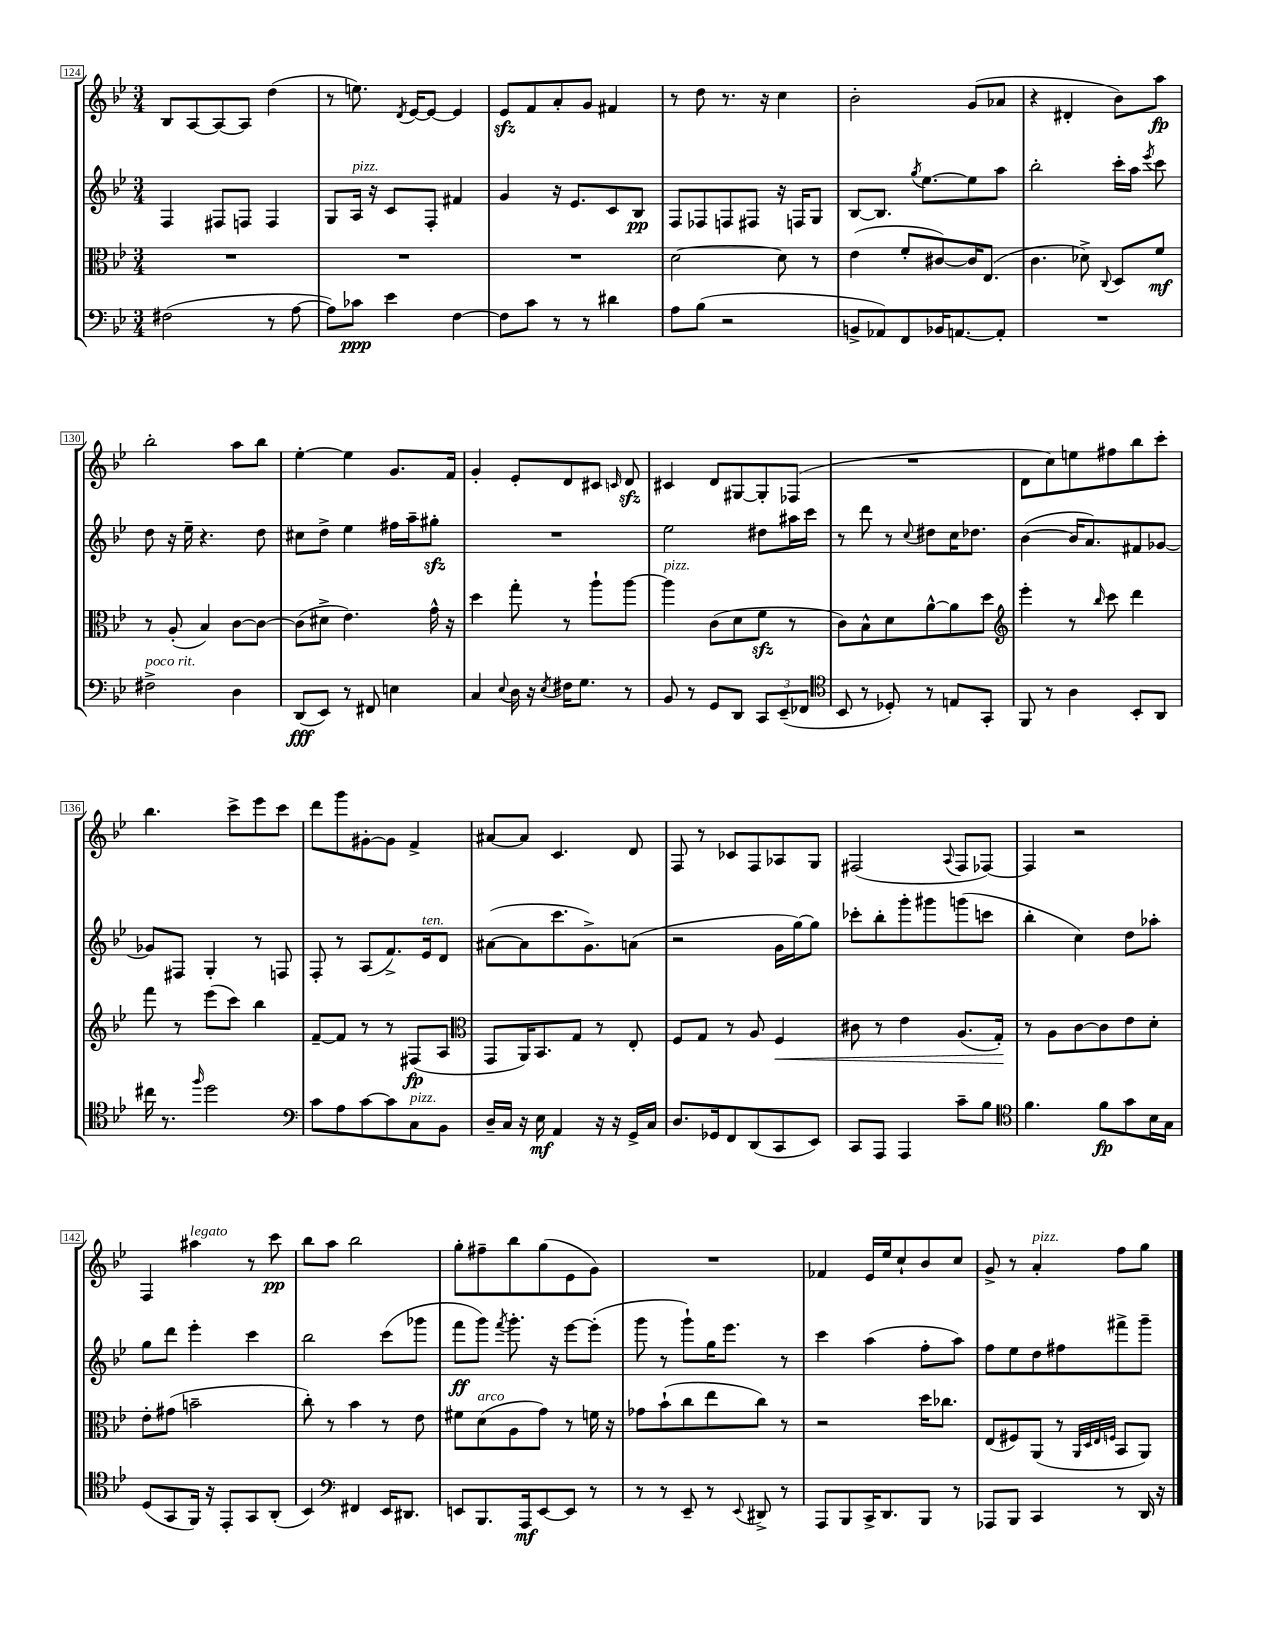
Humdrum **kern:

**kern	**dynam	**kern	**dynam	**kern	**dynam	**kern	**dynam
*part4	*part4	*part3	*part3	*part2	*part2	*part1	*part1
*staff4	*staff4	*staff3	*staff3	*staff2	*staff2	*staff1	*staff1
*clefF4	*	*clefC3	*	*clefG2	*	*clefG2	*
*k[b-e-]	*	*k[b-e-]	*	*k[b-e-]	*	*k[b-e-]	*
*M3/4	*	*M3/4	*	*M3/4	*	*M3/4	*
=124	=124	=124	=124	=124	=124	=124	=124
(2F#X\	.	2.r	.	4F/	.	8B-/L	.
.	.	.	.	.	.	[8A/	.
.	.	.	.	8F#X/L	.	8A/_	.
.	.	.	.	8Fn/J	.	8A/J]	.
8r	.	.	.	4F/	.	(4dd\	.
[8A\	.	.	.	.	.	.	.
=125	=125	=125	=125	=125	=125	=125	=125
8A\L])	.	2.r	.	8G/L	.	8r	.
!	!	!	!	!LO:TX:a:i:t=pizz.	!	!	!
8c-X\J	ppp	.	.	16A/Jk	.	8.een\)	.
.	.	.	.	16r	.	.	.
4e-\	.	.	.	8c/L	.	.	.
.	.	.	.	.	.	8qd/	.
.	.	.	.	.	.	[16e-/KL	.
.	.	.	.	8F'/J	.	8e-/J_	.
[4F\	.	.	.	4f#X/	.	4e-/]	.
=126	=126	=126	=126	=126	=126	=126	=126
8F\L]	.	2.r	.	4g/	.	8e-zz/L	.
8c\J	.	.	.	.	.	8f/	.
8r	.	.	.	16r	.	8a'/	.
.	.	.	.	8.e-/L	.	.	.
8r	.	.	.	.	.	8g/J	.
4d#X\	.	.	.	8c/	.	4f#X/	.
.	.	.	.	8B-/J	pp	.	.
=127	=127	=127	=127	=127	=127	=127	=127
8A\L	.	[2d\	.	8F/L	.	8r	.
(8B-\J	.	.	.	8F-X/	.	8dd\	.
2r	.	.	.	8Fn/	.	8.r	.
.	.	.	.	8F#X/J	.	.	.
.	.	.	.	.	.	16r	.
.	.	8d\]	.	16r	.	4cc\	.
.	.	.	.	16Fn/KL	.	.	.
.	.	8r	.	8G/J	.	.	.
=128	=128	=128	=128	=128	=128	=128	=128
8BBn^/L	.	(4e-\	.	[8B-/L	.	2b-'\	.
8AA-X/)	.	.	.	8.B-/J]	.	.	.
8FF/	.	8f'/L	.	.	.	.	.
.	.	.	.	8qgg/	.	.	.
.	.	.	.	[8.ee-\L	.	.	.
16BB-X/K	.	[8c#X/)	.	.	.	.	.
[8.AAn/	.	.	.	.	.	.	.
.	.	16c#/K]	.	8ee-\]	.	(8g/L	.
.	.	(8.E-/J	.	.	.	.	.
8AA'/J]	.	.	.	8aa\J	.	8a-X/J	.
=129	=129	=129	=129	=129	=129	=129	=129
2.r	.	4.c\	.	2bb-'\	.	4r	.
.	.	.	.	.	.	4d#X'/	.
.	.	8d-X^\)	.	.	.	.	.
.	.	8qqC/	.	.	.	.	.
.	.	8D/L	.	16ccc'\LL	.	8b-\L)	.
.	.	.	.	16aa\JJ	.	.	.
.	.	.	.	8qeee-/	.	.	.
.	.	8f/J	mf	8ccc\	.	8aa\J	fp
!!LO:LB:g=z
=130	=130	=130	=130	=130	=130	=130	=130
!LO:TX:a:i:t=poco rit.	!	!	!	!	!	!	!
2F#X^\	.	8r	.	8dd\	.	2bb-'\	.
.	.	(8A'/	.	16r	.	.	.
.	.	.	.	16ee-~\	.	.	.
.	.	4B-/)	.	4.r	.	.	.
4D\	.	[8c\L	.	.	.	8aa\L	.
.	.	8c\J_	.	8dd\	.	8bb-\J	.
=131	=131	=131	=131	=131	=131	=131	=131
(8DD/L	fff	(8c\L]	.	8cc#X\L	.	[4ee-'\	.
8EE-/J)	.	8d#X^\J	.	8dd^\J	.	.	.
8r	.	4.e-\)	.	4ee-\	.	4ee-\]	.
8FF#X/	.	.	.	.	.	.	.
4En\	.	.	.	16ff#X\LL	.	8.g/L	.
.	.	.	.	16aa~\J	.	.	.
.	.	16g^^\	.	8gg#Xzz'\J	.	.	.
.	.	16r	.	.	.	16f/Jk	.
=132	=132	=132	=132	=132	=132	=132	=132
4C/	.	4dd\	.	2.r	.	4g'/	.
8qqE-/	.	.	.	.	.	.	.
16D\	.	8gg'\	.	.	.	8e-'/L	.
16r	.	.	.	.	.	.	.
8qE-/	.	.	.	.	.	.	.
16F#X\KL	.	8r	.	.	.	8d/	.
8.G\J	.	.	.	.	.	.	.
.	.	8aa`\L	.	.	.	8c#X/J	.
.	.	.	.	.	.	16qqcn/	.
8r	.	[8aa\J	.	.	.	8dzz/	.
=133	=133	=133	=133	=133	=133	=133	=133
!	!	!LO:TX:a:i:t=pizz.	!	!	!	!	!
8BB-/	.	4aa\]	.	2ee-\	.	4c#X/	.
8r	.	.	.	.	.	.	.
8GG/L	.	(8c\L	.	.	.	8d/L	.
8DD/J	.	8d\	.	.	.	[8G#X/	.
12CC/L	.	8fzz\J	.	8dd#X\L	.	8G#'/]	.
(12EE-~/	.	.	.	.	.	.	.
.	.	8r	.	16aa#X\L	.	(8F-X/J	.
12FF-X/J	.	.	.	.	.	.	.
.	.	.	.	16ccc\JJ	.	.	.
=134	=134	=134	=134	=134	=134	=134	=134
*clefC4	*	*	*	*	*	*	*
8BB-/	.	8c\L)	.	8r	.	2.r	.
8r	.	8B-^^\	.	8ddd\	.	.	.
8D-X'/)	.	8d\	.	8r	.	.	.
.	.	.	.	8qqcc/	.	.	.
8r	.	[8a^^\	.	8dd#X\L	.	.	.
8En/L	.	8a\]	.	16cc\K	.	.	.
.	.	.	.	8.dd-X\J	.	.	.
8GG'/J	.	8dd\J	.	.	.	.	.
=135	=135	=135	=135	=135	=135	=135	=135
*	*	*clefG2	*	*	*	*	*
8FF/	.	4eee-'\	.	([4b-\	.	8d\L	.
8r	.	.	.	.	.	8cc\)	.
4A\	.	8r	.	16b-/KL]	.	8een\	.
.	.	.	.	8.a/)	.	.	.
.	.	16qqbb-/	.	.	.	.	.
.	.	8ccc\	.	.	.	8ff#X\	.
8BB-'/L	.	4ddd\	.	8f#X/	.	8bb-\	.
8AA/J	.	.	.	[8g-X/J	.	8ccc'\J	.
!!LO:LB:g=z
=136	=136	=136	=136	=136	=136	=136	=136
16cc#X\	.	8fff\	.	8g-X/L]	.	4.bb-\	.
8.r	.	.	.	.	.	.	.
.	.	8r	.	8F#X/J	.	.	.
16qqff/	.	.	.	.	.	.	.
2dd\	.	(8eee-\L	.	4G'/	.	.	.
.	.	8ccc\J)	.	.	.	8ccc^\L	.
.	.	4bb-\	.	8r	.	8eee-\	.
.	.	.	.	8Fn/	.	8ccc\J	.
=137	=137	=137	=137	=137	=137	=137	=137
*clefF4	*	*	*	*	*	*	*
8c\L	.	[8f~/L	.	8F'/	.	8ddd\L	.
8A\	.	8f/J]	.	8r	.	8ggg\	.
[8c\	.	8r	.	(8A/L	.	[8g#X'\	.
8c\]	.	8r	.	8.f^/)	.	8g#\J]	.
!LO:TX:a:i:t=pizz.	!	!	!	!	!	!	!
8C\	.	(8F#X/L	fp	.	.	4f^/	.
!	!	!	!	!LO:TX:a:i:t=ten.	!	!	!
.	.	.	.	16e-/k	.	.	.
8BB-\J	.	8A/J	.	8d/J	.	.	.
=138	=138	=138	=138	=138	=138	=138	=138
*	*	*clefC3	*	*	*	*	*
16D~/LL	.	8GG/L	.	([8a#X\L	.	[8a#X/L	.
16C/JJ	.	.	.	.	.	.	.
16r	.	16AA/K)	.	8a#\]	.	8a#/J]	.
16E-\	mf	8.BB-/	.	.	.	.	.
4AA/	.	.	.	8.ccc\	.	4.c/	.
.	.	8G/J	.	.	.	.	.
.	.	.	.	8.g^\)	.	.	.
16r	.	8r	.	.	.	.	.
16r	.	.	.	.	.	.	.
16GG^/LL	.	8E-'/	.	(8an\J	.	8d/	.
16C/JJ	.	.	.	.	.	.	.
=139	=139	=139	=139	=139	=139	=139	=139
8.D/L	.	8F/L	.	2r	.	8F/	.
.	.	8G/J	.	.	.	8r	.
16GG-X/k	.	.	.	.	.	.	.
8FF/	.	8r	.	.	.	8c-X/L	.
(8DD/	.	8A/	.	.	.	8F/	.
!	!	!	!LO:HP:b	!	!	!	!
8CC/	.	4F/	<	16g\LL	.	8A-X/	.
.	.	.	.	[16gg\J)	.	.	.
8EE-/J)	.	.	.	8gg\J]	.	8G/J	.
=140	=140	=140	=140	=140	=140	=140	=140
8CC/L	.	8c#X\	.	8ccc-X'\L	.	(2F#X/	.
8AAA/J	.	8r	.	8bb-'\	.	.	.
4AAA/	.	4e-\	.	8ggg'\	.	.	.
.	.	.	.	8ggg#X\	.	.	.
.	.	.	.	.	.	8qqA/	.
8c~\L	.	(8.A/L	.	(8gggn\	.	8F#/L	.
8B-\J	.	.	.	8cccn\J	.	[8F-X/J)	.
.	.	16G'/Jk)	.	.	.	.	.
.	.	.	[	.	.	.	.
=141	=141	=141	=141	=141	=141	=141	=141
*clefC4	*	*	*	*	*	*	*
4.f\	.	8r	.	4bb-'\	.	4F-/]	.
.	.	8A\L	.	.	.	.	.
.	.	[8c\	.	4cc\)	.	2r	.
8f\L	fp	8c\]	.	.	.	.	.
8g\	.	8e-\	.	8dd\L	.	.	.
16B-\L	.	8d'\J	.	8aa-X'\J	.	.	.
16G\JJ	.	.	.	.	.	.	.
!!LO:LB:g=z
=142	=142	=142	=142	=142	=142	=142	=142
(8D/L	.	8e-'\L	.	8gg\L	.	4F/	.
8GG/	.	(8g#X\J	.	8ddd\J	.	.	.
!	!	!	!	!	!	!LO:TX:a:i:t=legato	!
16FF/Jk)	.	2bn~\	.	4eee-'\	.	4aa#X\	.
16r	.	.	.	.	.	.	.
8EE-'/L	.	.	.	.	.	.	.
8GG/	.	.	.	4ccc\	.	8r	.
(8AA'/J	.	.	.	.	.	8ccc\	pp
=143	=143	=143	=143	=143	=143	=143	=143
4BB-/)	.	8cc'\)	.	2bb-\	.	8bb-\L	.
.	.	8r	.	.	.	8aa\J	.
*clefF4	*	*	*	*	*	*	*
4FF#X/	.	4b-\	.	.	.	2bb-\	.
16EE-/KL	.	8r	.	(8ccc\L	.	.	.
8.DD#X/J	.	.	.	.	.	.	.
.	.	8e-\	.	8ggg-X\J	.	.	.
=144	=144	=144	=144	=144	=144	=144	=144
8EEn/L	.	8f#X\L	.	8fff\L	ff	8gg'\L	.
!	!	!LO:TX:a:i:t=arco	!	!	!	!	!
8.BBB-/	.	(8d\	.	8ggg\J)	.	8ff#X~\	.
.	.	.	.	8qfff/	.	.	.
.	.	8A\	.	8.ggg'\	.	8bb-\	.
16AAA/k	mf	.	.	.	.	.	.
[8EE/	.	8g\J)	.	.	.	(8gg\	.
.	.	.	.	16r	.	.	.
8EE/J]	.	8r	.	[8eee-\L	.	8e-\	.
8r	.	16fn\	.	(8eee-'\J]	.	8g\J)	.
.	.	16r	.	.	.	.	.
=145	=145	=145	=145	=145	=145	=145	=145
8r	.	8g-X\L	.	8ggg\	.	2.r	.
8r	.	(8b-`\	.	8r	.	.	.
8EE-~/	.	8cc\	.	8ggg`\L)	.	.	.
8r	.	8ee-\	.	16gg\K	.	.	.
.	.	.	.	8.eee-\J	.	.	.
8qqEE-/	.	.	.	.	.	.	.
8DD#X^/	.	8cc\J)	.	.	.	.	.
8r	.	8r	.	8r	.	.	.
=146	=146	=146	=146	=146	=146	=146	=146
8AAA/L	.	2r	.	4ccc\	.	4f-X/	.
8BBB-/	.	.	.	.	.	.	.
16CC^/K	.	.	.	(4aa\	.	16e-/LL	.
8.DD/	.	.	.	.	.	16ee-/J	.
.	.	.	.	.	.	8cc`/	.
8BBB-/J	.	16dd\KL	.	8ff'\L	.	8b-/	.
.	.	8.cc-X\J	.	.	.	.	.
8r	.	.	.	8aa\J)	.	8cc/J	.
=147	=147	=147	=147	=147	=147	=147	=147
8AAA-X/L	.	(8E-/L	.	8ff\L	.	8g^/	.
8BBB-/J	.	8F#X/)	.	8ee-\	.	8r	.
!	!	!	!	!	!	!LO:TX:a:i:t=pizz.	!
4CC/	.	(8AA/J	.	8dd\	.	4a'/	.
.	.	8r	.	8ff#X\	.	.	.
.	.	32qqAA/LLL	.	.	.	.	.
.	.	32qqD/	.	.	.	.	.
.	.	32qqE-/	.	.	.	.	.
.	.	32qqFn/JJJ	.	.	.	.	.
8r	.	8BB-/L	.	8fff#X^\	.	8ff\L	.
16DD/	.	8AA/J)	.	8ggg~\J	.	8gg\J	.
16r	.	.	.	.	.	.	.
==	==	==	==	==	==	==	==
*-	*-	*-	*-	*-	*-	*-	*-
